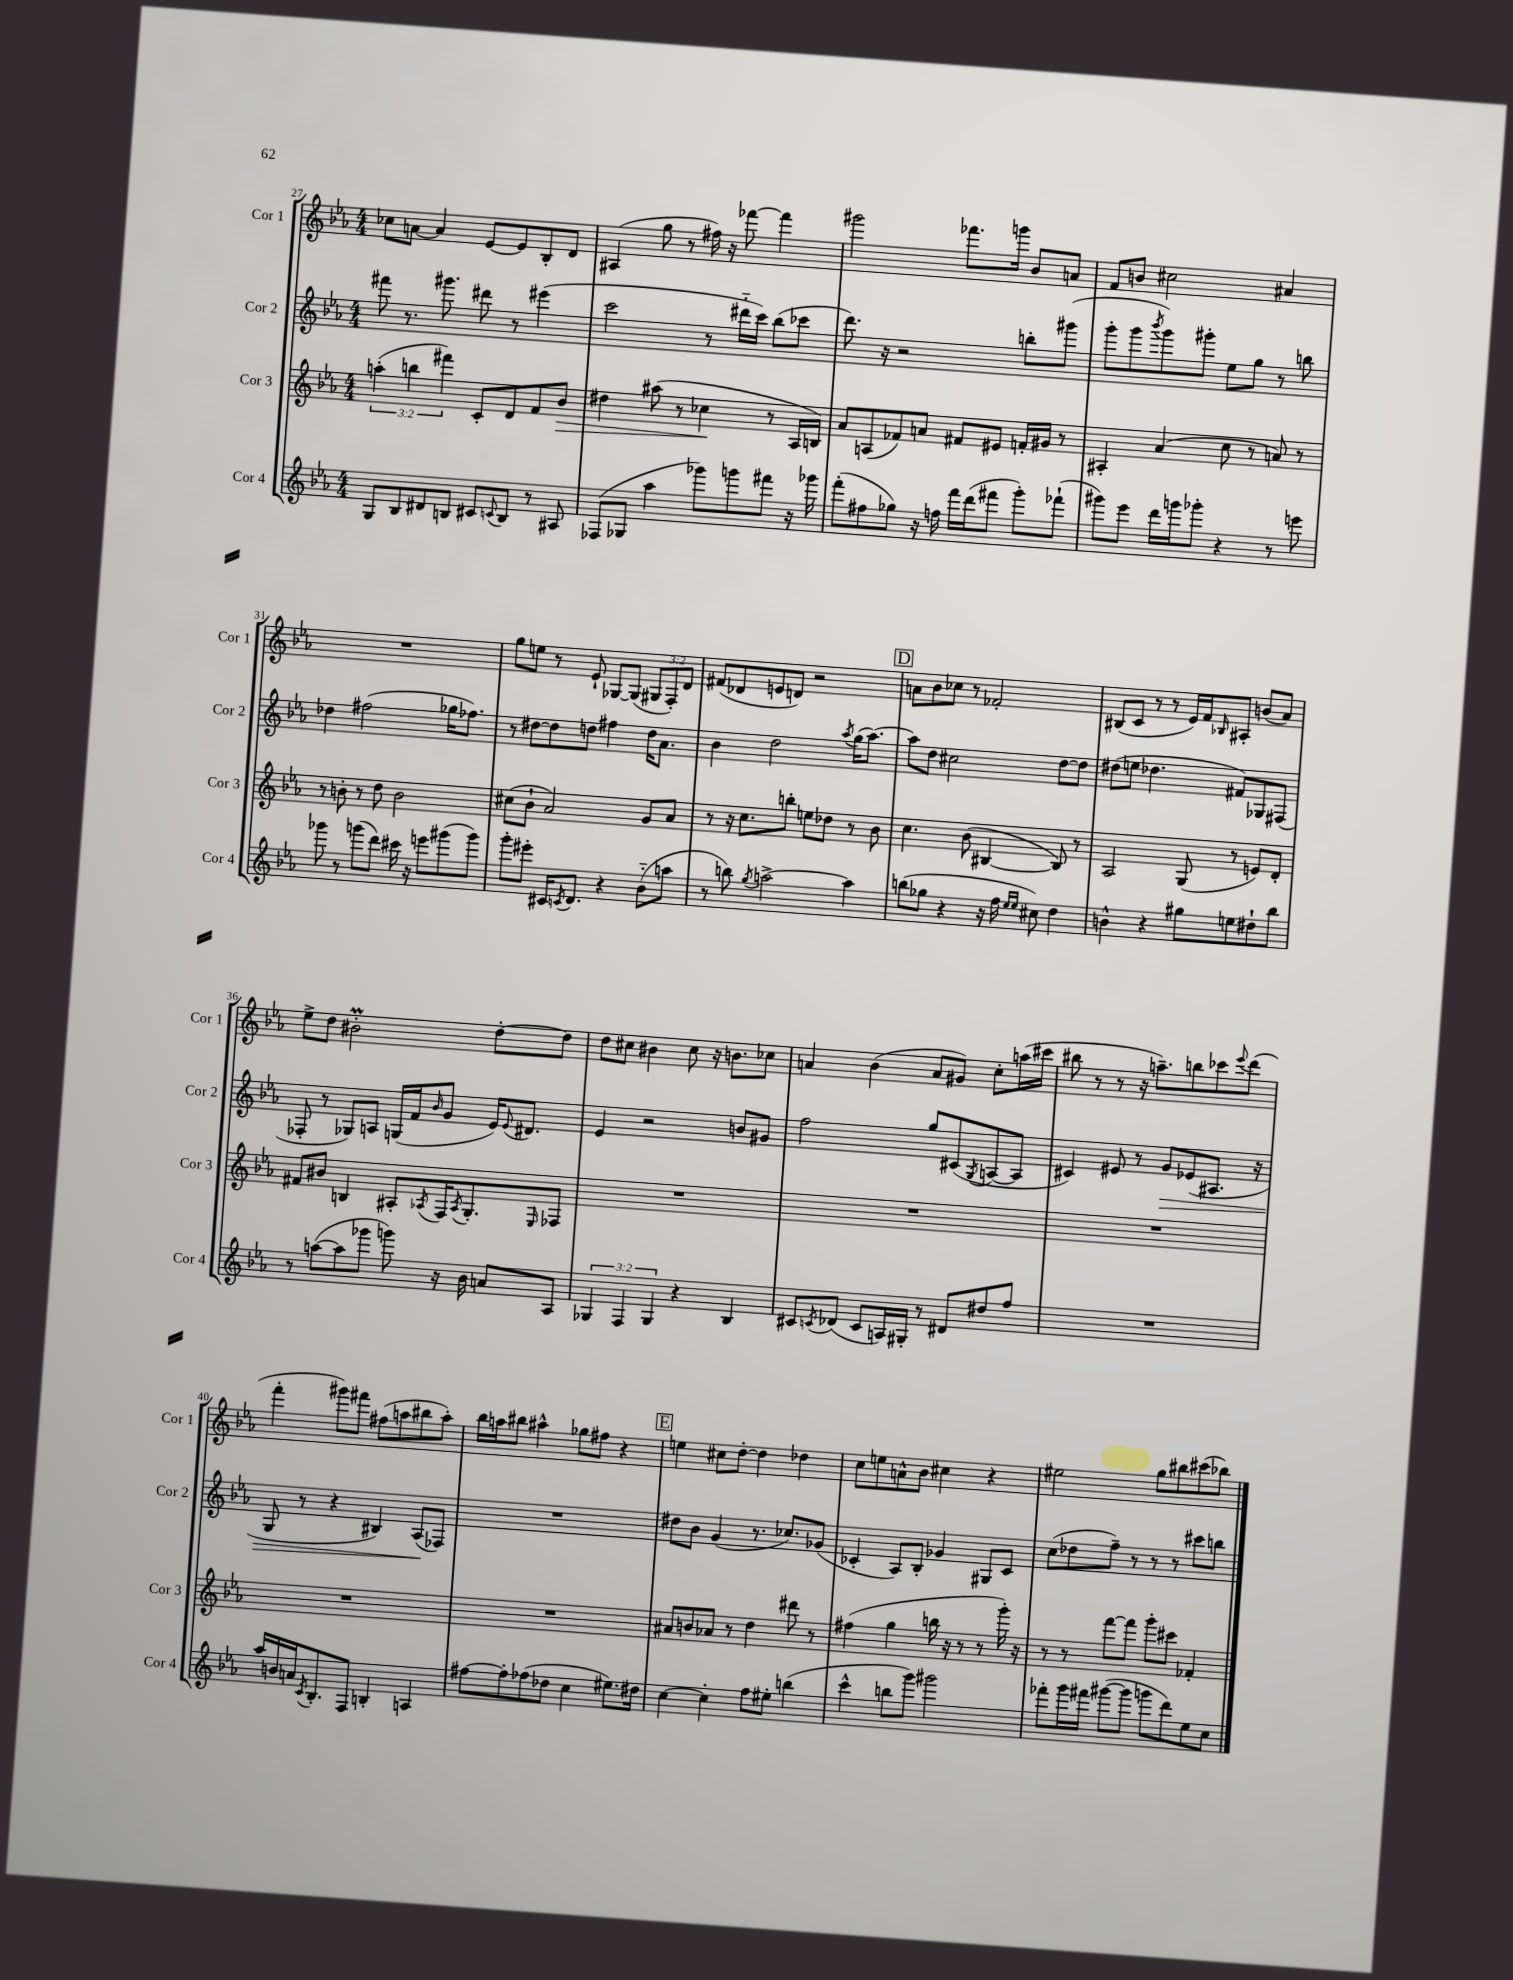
<<
\new StaffGroup <<
\new Staff = "s0" \with { instrumentName = "Cor 1" shortInstrumentName = "Cor 1" } {
    \clef treble \key ees \major \numericTimeSignature \time 4/4 \override Staff.TupletNumber.text = #tuplet-number::calc-fraction-text
    ces''8 a'8~ a'4 ees'8~ ees'8 bes8-. d'8 |
    ais4( g''8 r8 fis''16) r16 fes'''8~ fes'''4 |
    gis'''2 fes'''8. g'''16 bes'8 a'8 |
    f'8 b'8 cis''2 ais'4 |
    R1 |
    g''8 e''8 r8 ees'8-! ges8~ ges8( \tuplet 3/2 { gis8 f8-.) d'8 } |
    fis'8( des'8 e'8 d'8) r2 |
    \mark \markup { \box "D" } a'8 bes'8 ces''8 r8 fes'2-. |
    bis8( c'8 r8 r8 ees'16) f'16 \grace { bes16 } ais8-. b'8( aes'8) |
    ees''8-> d''8 bis'2-.\prall d''8~-. d''8 |
    d''8 cis''8 bis'4 cis''8 r16 b'8. ces''8 |
    a'4 bes'4( a'8 gis'8) c''8-. a''16( cis'''16 |
    bis''8 r8 r8 r16 a''8.--) b''8 ces'''8 \appoggiatura { ees'''8 } d'''8( |
    f'''4-. gis'''8) fis'''8 fis''8( a''8 bis''8 a''8-.) |
    bes''16 a''16 bis''8 ais''4-^ ges''8 fis''8 r4 |
    \mark \markup { \box "E" } e''4 cis''8 d''8~-. d''4 des''4 |
    c''8 e''8 a'8-^ bes'8 cis''4 r4 |
    eis''2 g''8 bis''8 cis'''8( bes''8) \bar "|." |
}
\new Staff = "s1" \with { instrumentName = "Cor 2" shortInstrumentName = "Cor 2" } {
    \clef treble \key ees \major \numericTimeSignature \time 4/4
    fis'''8 r8. gis'''8. dis'''8 r8 eis'''4( |
    c'''2 r8 dis'''16-_ c'''16) bes''8( ces'''8 |
    d'''8.) r16 r2 b''8-. gis'''8( |
    g'''8-. g'''8 \acciaccatura { bes'''8 } g'''8) gis'''8-. ees''8 g''8 r8 b''8 |
    des''4 fis''2( ges''16 fes''8.) |
    r8 dis''8~ dis''8 d''8 fis''4 d''16 aes'8. |
    bes'4 d''2 \acciaccatura { aes''8 } g''16( aes''8.~) |
    \mark \markup { \box "D" } aes''8 d''8 cis''2 d''8~ d''8 |
    dis''8( e''8 des''4. fis'8) ges8 fis8( |
    fes8-. r8 ges8) a8 g16( f'16 \grace { bes'16 } g'8 ees'16) \appoggiatura { ees'8 } dis'8. |
    ees'4 r2 b'8 gis'8 |
    f''2 g''8 cis'8( \acciaccatura { g8 } a8~ a8 |
    cis'4) eis'8 r8 g'8\> ees'8( ais8. r16 |
    g8 r8 r4 bis4) aes8\!( fes8) |
    R1 |
    \mark \markup { \box "E" } dis''8 bes'8 g'4( r8. ces''8.) ges'8( |
    ces'4-. aes8) bes8-. ges'4 gis8 ces'8 |
    c''8( des''8 f''8--) r8 r8 r8 cis'''8 b''8 \bar "|." |
}
\new Staff = "s2" \with { instrumentName = "Cor 3" shortInstrumentName = "Cor 3" } {
    \clef treble \key ees \major \numericTimeSignature \time 4/4 \override Staff.TupletNumber.text = #tuplet-number::calc-fraction-text
    \tuplet 3/2 { a''4-.( b''4 fis'''4) } c'8-. d'8 f'8 bes'8\> |
    dis''4 ais''8( r8 ces''4\! r8 aes16 b16) |
    aes'8 a8( fes'8) a'8 fis'8 eis'8 f'16-. gis'16 r8 |
    ais4-. aes'4( c''8 r8 a'8) r8 |
    r8 b'8-. r8 d''8 b'2 |
    cis''8( bes'8-! aes'2) g'8 aes'8 |
    r8 r16 c''8. b''8-. e''8 des''8 r8 bes'8 |
    \mark \markup { \box "D" } c''4. bes'8( bis4~ bis8) r8 |
    aes2 g8( r8 e'8) d'8-. |
    fis'8 bis'8 b4 ais8-. \acciaccatura { aes8 } f16 \acciaccatura { aes8 } g8.-. \grace { ees16 } fes8 |
    R1 |
    R1 |
    R1 |
    R1 |
    R1 |
    \mark \markup { \box "E" } ais'8 b'8 aes'8 r8 d''4 dis'''8 r8 |
    fis''4( g''4 b''16 r16 r8 r8 g'''16-.) r16 |
    r8 r8 f'''8~ f'''8 g'''8-. cis'''8 fes'4-. \bar "|." |
}
\new Staff = "s3" \with { instrumentName = "Cor 4" shortInstrumentName = "Cor 4" } {
    \clef treble \key ees \major \numericTimeSignature \time 4/4 \override Staff.TupletNumber.text = #tuplet-number::calc-fraction-text
    g8 bes8 dis'8 b8 cis'8 \appoggiatura { c'8 } b8 r8 ais8 |
    fes8( ges8 aes''4 ges'''8) g'''8 fis'''8 r16 ges'''16 |
    f'''8-.( fis''8 ges''8) r16 f''16 f'''16 d'''16( fis'''8 g'''8-.) fes'''8-!( |
    gis'''8) ees'''8 d'''16 g'''16 ges'''8-. r4 r8 e'''8 |
    ges'''8 r8 g'''8( d'''8) cis'''16 r16 e'''8 gis'''8( gis'''8) |
    g'''8-. eis'''8-. cis'16 \acciaccatura { c'8 } d'8. r4 bes'8-_( a''8 |
    r8 b''8) \acciaccatura { g''8 } a''2~-> a''4 |
    \mark \markup { \box "D" } b''8( ges''8 r4 r16 f''16 \grace { ees''16 ees''16 } cis''8) d''4 |
    b'4-^ r4 gis''8 e''8 dis''8-! bes''8 |
    r8 a''8~( a''8 ges'''8 g'''8) r16 bes'16 a'8 aes8 |
    \tuplet 3/2 { ges4 f4 ges4 } r4 bes4 |
    cis'8 \acciaccatura { c'8 } des'8( c'8 a16) gis16-. r8 dis'8 dis''8 f''8 |
    R1 |
    aes''16 b'16 a'16 \acciaccatura { c'8 } bes8.-. f8 b4-. a4 |
    fis''8~ fis''8-. fes''8( des''8 c''4 eis''8.) dis''16 |
    \mark \markup { \box "E" } c''4~ c''4-. f''8 eis''8-. b''4( |
    c'''4-^ b''8 g'''8) gis'''2 |
    fes'''8-. g'''16 fis'''16 gis'''8~( gis'''8 g'''8 d'''8) ees''8 c''8 \bar "|." |
}
>>
>>
\layout { \context { \Score currentBarNumber = #27 } }
